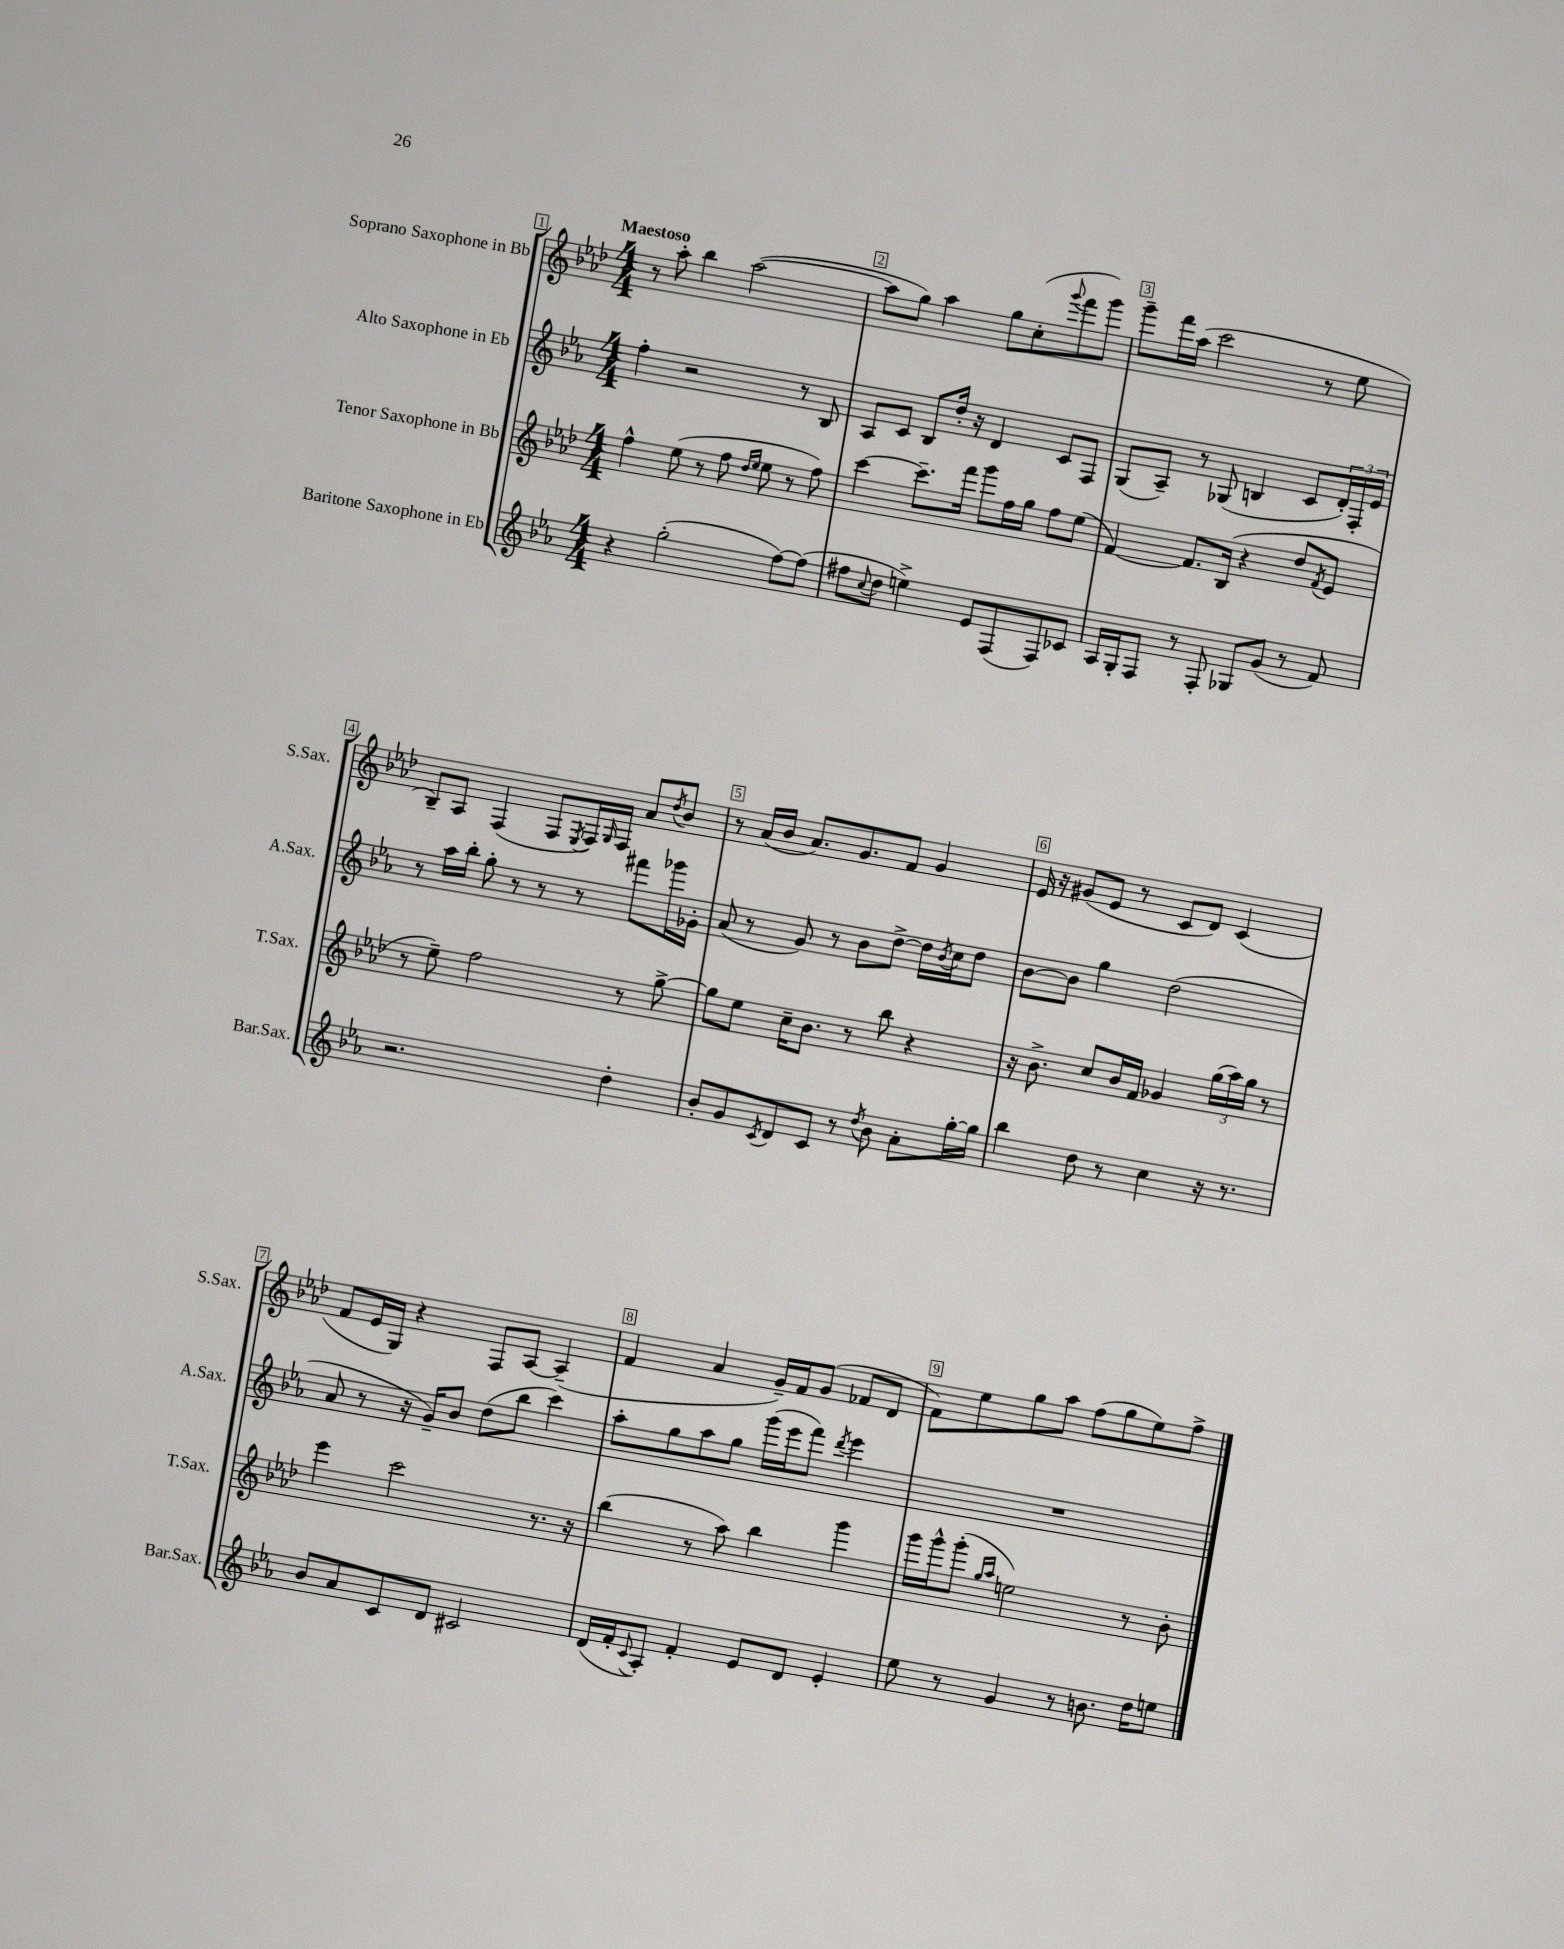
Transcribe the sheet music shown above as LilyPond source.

<<
\new StaffGroup <<
\new Staff = "s0" \with { instrumentName = "Soprano Saxophone in Bb" shortInstrumentName = "S.Sax." } {
    \clef treble \key aes \major \numericTimeSignature \time 4/4 \tempo "Maestoso"
    r8 aes''8-. bes''4 aes''2~( |
    aes''8 g''8) aes''4 g''8 c''8-.( \appoggiatura { g'''8 } f'''8 g'''8) |
    g'''8-- f'''16 aes''16( c'''2 r8 ees''8 |
    bes8--) aes8 f4( f8 \acciaccatura { ees8 } f16) \grace { g16 } f16 aes'8 \acciaccatura { des''8 } bes'8 |
    r8 aes'16( bes'16 aes'8.) g'8. f'8 g'4 |
    ees'16 r16 gis'8( ees'8 r8 c'8 des'8) c'4( |
    f'8 ees'16 g16) r4 f8 aes8~ aes4--( |
    f'4 aes'4 g'16--) f'16 g'8( fes'8 des'8 |
    f'8) ees''8 g''8 aes''8 f''8( g''8 ees''8) f''8-> \bar "|." |
}
\new Staff = "s1" \with { instrumentName = "Alto Saxophone in Eb" shortInstrumentName = "A.Sax." } {
    \clef treble \key ees \major \numericTimeSignature \time 4/4
    f''4-. r2 r8 bes8 |
    aes8 c'8 bes8 d''16-. r16 d'4 c'8 f8 |
    g8( aes8--) r8 ges8( b4 c'8 \tuplet 3/2 { d'16-.) f16-. ees'16 } |
    r8 aes''16 bes''16-. g''8-. r8 r8 r8 fis'''8 ges'''16 ges'16-. |
    aes'8( r8 g'8) r8 bes'8 d''8~-> d''16 \acciaccatura { bes'8 } c''16 d''8 |
    bes'8~ bes'8 g''4 d''2( |
    aes'8 r8 r16 g'16--) bes'8 d''8( bes''8 c'''4) |
    aes''8-. g''8 aes''8 g''8 g'''16( ees'''16 f'''8) \acciaccatura { d'''8 } ees'''4 |
    R1 \bar "|." |
}
\new Staff = "s2" \with { instrumentName = "Tenor Saxophone in Bb" shortInstrumentName = "T.Sax." } {
    \clef treble \key aes \major \numericTimeSignature \time 4/4
    f''4-^ ees''8( r8 f''8 \grace { des''16 ees''16 } ees''8 r8 f''8) |
    c'''4~ c'''8.-- f'''16 g'''8 f''16 g''16 f''8 ees''8( |
    f'4~) f'8. bes16( r4 des''8 \acciaccatura { f'8 } ees'8 |
    r8 ees''8--) f''2 r8 g''8~-> |
    g''8 ees''8 c''16-- bes'8. r8 bes''8 r4 |
    r16 bes'8.-> c''8 bes'16 f'16 ges'4 \tuplet 3/2 { g''16( aes''16) g''16 } r8 |
    ees'''4 c'''2 r8. r16 |
    bes''4( r8 aes''8) bes''4 g'''4 |
    g'''16 g'''16-^ g'''8-.( \grace { g''16 aes''16 } e''2) r8 bes'8-. \bar "|." |
}
\new Staff = "s3" \with { instrumentName = "Baritone Saxophone in Eb" shortInstrumentName = "Bar.Sax." } {
    \clef treble \key ees \major \numericTimeSignature \time 4/4
    r4 g''2-.( f''8~) f''8( |
    fis''8 \appoggiatura { c''8 } d''8 e''4->) ees'8 f8( f8) ces'8 |
    aes16 g16-. f8 r8 f8-. ges8 g'8( r8 f'8) |
    r2. d''4-. |
    bes'8-. g'8 \acciaccatura { c'8 } d'8 c'8 r8 \acciaccatura { d''8 } bes'8 aes'8-. g''16~-. g''16 |
    bes''4 d''8 r8 c''4 r16 r8. |
    bes'8 aes'8 c'8 d'8 cis'2 |
    d'16( f'16-. \appoggiatura { c'8 } aes8-.) f'4-. ees'8 d'8 ees'4-. |
    ees''8 r8 g'4 r8 b'8. d''16 e''8 \bar "|." |
}
>>
>>
\layout { \context { \Score \override BarNumber.break-visibility = ##(#f #t #t) barNumberVisibility = #all-bar-numbers-visible \override BarNumber.stencil = #(make-stencil-boxer 0.1 0.3 ly:text-interface::print) } }
